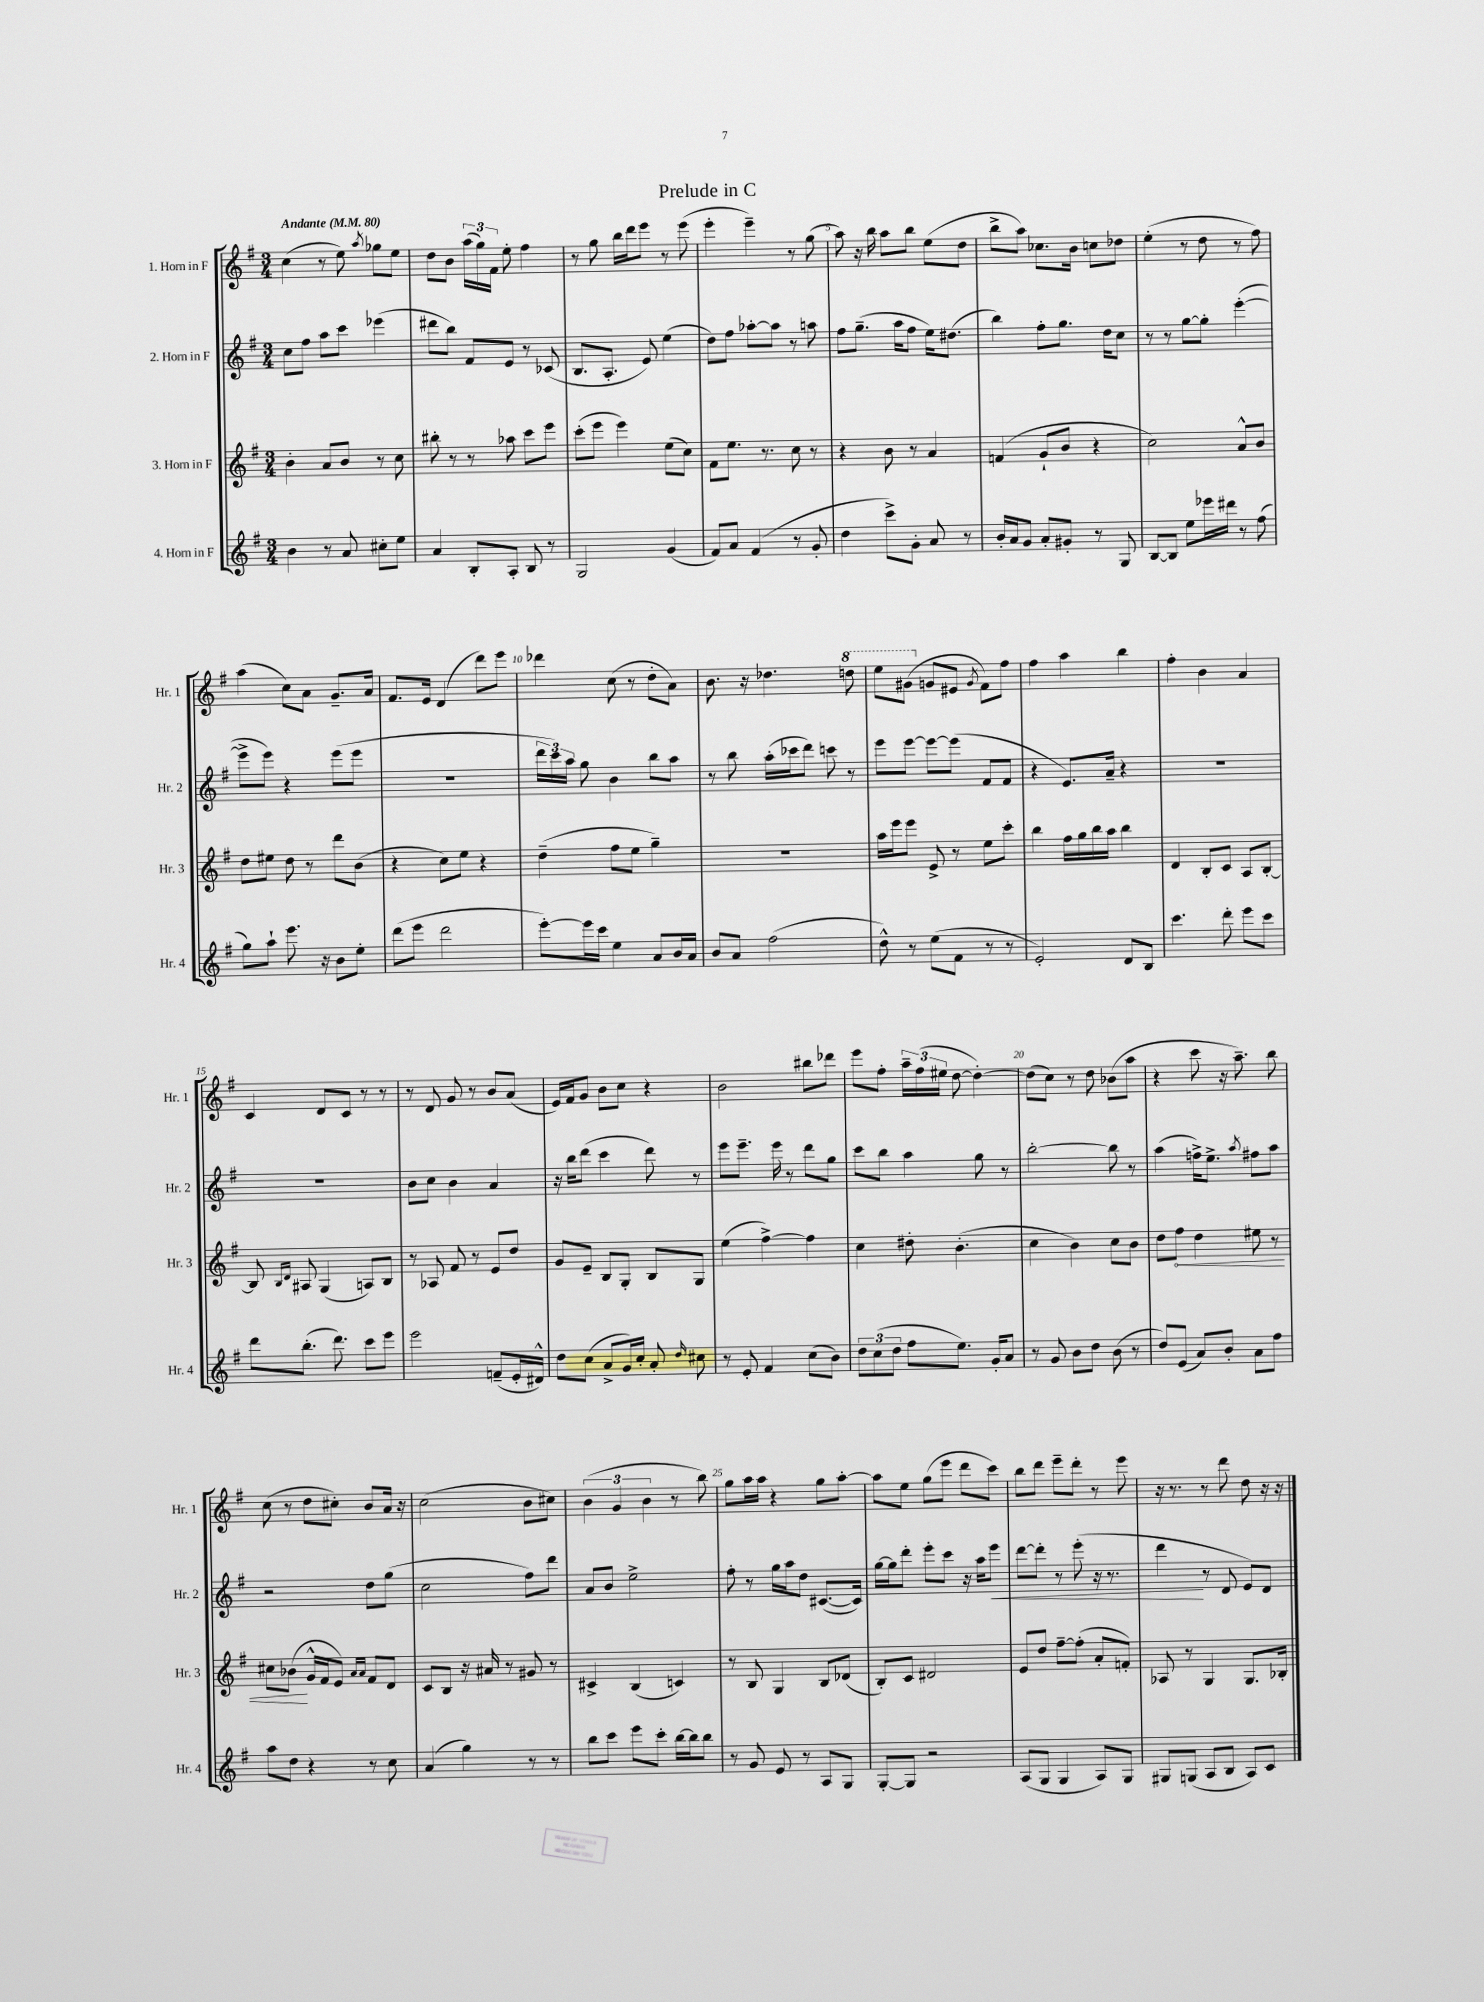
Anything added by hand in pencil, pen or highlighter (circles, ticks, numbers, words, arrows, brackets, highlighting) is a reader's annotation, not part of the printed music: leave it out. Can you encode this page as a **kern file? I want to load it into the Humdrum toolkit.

**kern	**kern	**dynam	**kern	**dynam	**kern
*part4	*part3	*part3	*part2	*part2	*part1
*staff4	*staff3	*staff3	*staff2	*staff2	*staff1
*I"4. Horn in F	*I"3. Horn in F	*	*I"2. Horn in F	*	*I"1. Horn in F
*I'Hr. 4	*I'Hr. 3	*	*I'Hr. 2	*	*I'Hr. 1
*clefG2	*clefG2	*	*clefG2	*	*clefG2
*k[f#]	*k[f#]	*	*k[f#]	*	*k[f#]
*M3/4	*M3/4	*	*M3/4	*	*M3/4
*MM80	*MM80	*	*MM80	*	*MM80
=1	=1	=1	=1	=1	=1
!	!	!	!	!	!LO:TX:a:B:t=Andante
4b\	4b'\	.	8cc\L	.	(4cc\
.	.	.	8ff#\J	.	.
8r	8a/L	.	8aa\L	.	8r
8a/	8b/J	.	8ccc\J	.	8ee\)
.	.	.	.	.	8qaa/
8cc#X'\L	8r	.	(4eee-X\	.	8gg-X\L
8ee\J	8cc\	.	.	.	8ee\J
=2	=2	=2	=2	=2	=2
4a/	8bb#X'\	.	8ddd#X\L	.	8dd\L
.	8r	.	8bb\J)	.	8b\J
8B'/L	8r	.	8f#/L	.	(24aa\LL
.	.	.	.	.	24gg\)
.	.	.	.	.	24f#\JJ
8A'/J	8aa-X\	.	8e/J	.	8ee'\
8B/	8ccc\L	.	8r	.	4ff#\
8r	8eee\J	.	(8c-X/	.	.
=3	=3	=3	=3	=3	=3
2G/	(8ccc'\L	.	8.B/L	.	8r
.	8eee\J	.	.	.	8gg\
.	.	.	8.A'/J	.	.
.	4eee\)	.	.	.	16bb\LL
.	.	.	.	.	16ddd\J
.	.	.	8e/)	.	8eee\J
(4g/	(8ee\L	.	(4ee\	.	8r
.	8cc\J)	.	.	.	(8eee\
=4	=4	=4	=4	=4	=4
8f#/L)	8f#\L	.	8dd\L)	.	4eee'\
8a/J	8.ee\J	.	8ff#\J	.	.
(4f#/	.	.	[8aa-X'\L	.	4eee~\)
.	8.r	.	.	.	.
.	.	.	8aa-\J]	.	.
8r	8cc\	.	8r	.	8r
8g'/	8r	.	8aan\	.	(8gg\
=5	=5	=5	=5	=5	=5
4dd\	4r	.	8ff#\L	.	8aa\)
.	.	.	(8.gg~\J	.	16r
.	.	.	.	.	16bb\
8ccc^\L)	8b\	.	.	.	8aa\L
.	.	.	16aa\KL	.	.
8g'\J	8r	.	8ff#\J	.	8bb\J
8a/	4a/	.	16ee\KL)	.	(8ee\L
.	.	.	(8.dd#X\J	.	.
8r	.	.	.	.	8dd\J
=6	=6	=6	=6	=6	=6
16b'/LL	(4fn/	.	4bb\)	.	8bb^\L
16a/J	.	.	.	.	.
8g/J	.	.	.	.	8aa\J)
8a'/L	8g`/L	.	8ff#'\L	.	8.cc-X\L
8g#X'/J	8b/J	.	8.gg\J	.	.
.	.	.	.	.	16b\Jk
8r	4r	.	.	.	8ccn\L
.	.	.	16dd\KL	.	.
8G/	.	.	8cc\J	.	8dd-X\J
=7	=7	=7	=7	=7	=7
[8B/L	2cc\)	.	8r	.	(4ee'\
8B/J]	.	.	8r	.	.
8ee\L	.	.	[8gg\L	.	8r
16eee-X\L	.	.	8gg'\J]	.	8dd\
16ddd#X\JJ	.	.	.	.	.
8r	8a^^/L	.	([4eee'\	.	8r
(8ff#\	8b/J	.	.	.	8ff#\)
!!LO:LB:g=z
=8	=8	=8	=8	=8	=8
8gg\L)	8dd\L	.	8eee^\L]	.	(4aa\
8aa`\J	8ee#X\J	.	8eee\J)	.	.
8.eee\	8dd\	.	4r	.	8cc\L)
.	8r	.	.	.	8a\J
16r	.	.	.	.	.
8b\L	8ddd\L	.	(8eee\L	.	8.g~/L
8ee'\J	(8b\J	.	8eee\J	.	.
.	.	.	.	.	16a/Jk
=9	=9	=9	=9	=9	=9
(8ddd\L	4r	.	2.r	.	8.f#/L
8eee\J	.	.	.	.	.
.	.	.	.	.	16e/Jk
2ddd\	8cc\L)	.	.	.	(4d/
.	8ee\J	.	.	.	.
.	4r	.	.	.	8ddd\L)
.	.	.	.	.	8eee\J
=10	=10	=10	=10	=10	=10
[8eee'\L)	(4dd~\	.	24ddd\LL	.	4ddd-X\
.	.	.	24ccc\)	.	.
.	.	.	24aa\JJ	.	.
16eee\L]	.	.	8gg\	.	.
16ccc\JJ	.	.	.	.	.
4ee\	8ff#\L	.	4b\	.	(8cc\
.	8ee\J	.	.	.	8r
8a/L	4gg~\)	.	8bb\L	.	8dd'\L
16b/L	.	.	8aa\J	.	8a\J)
16a/JJ	.	.	.	.	.
=11	=11	=11	=11	=11	=11
8b/L	2.r	.	8r	.	8.b\
8a/J	.	.	8bb\	.	.
.	.	.	.	.	16r
(2ff#\	.	.	(16aa'\LL	.	4.dd-X\
.	.	.	16ccc-X\J	.	.
.	.	.	8ddd\J)	.	.
.	.	.	8cccn\	.	.
*	*	*	*	*	*8va
.	.	.	8r	.	8dddn\
=12	=12	=12	=12	=12	=12
8dd^^\)	16aa\LL	.	8eee\L	.	8eee\L
.	16eee\J	.	.	.	.
8r	8eee\J	.	[8eee\J	.	(8gg#X\J
*	*	*	*	*	*X8va
(8ee\L	8e^/	.	8eee\L_	.	8gn/L
8f#\J	8r	.	(8eee\J]	.	8e#X/J
.	.	.	.	.	8qg/
8r	8ee\L	.	8f#/L	.	8f#\L)
8r	8ccc'\J	.	8f#/J	.	8ff#\J
=13	=13	=13	=13	=13	=13
2e'/)	4bb\	.	4r	.	4ff#\
.	16ff#\LL	.	8.e/L)	.	4aa\
.	16gg\	.	.	.	.
.	16bb\	.	.	.	.
.	16aa\JJ	.	16a~/Jk	.	.
8d/L	4bb\	.	4r	.	4bb\
8B/J	.	.	.	.	.
=14	=14	=14	=14	=14	=14
4.ccc\	4d/	.	2.r	.	4ff#'\
.	8B'/L	.	.	.	4b\
8ddd'\	8c/J	.	.	.	.
8eee\L	8A/L	.	.	.	4a/
8ccc\J	[8B'/J	.	.	.	.
!!LO:LB:g=z
=15	=15	=15	=15	=15	=15
8ddd\L	8B/]	.	2.r	.	4c/
.	16qqB/LL	.	.	.	.
.	16qqd/JJ	.	.	.	.
(8.bb'\J	8A#X/	.	.	.	.
.	(4G/	.	.	.	8d/L
8.ddd\)	.	.	.	.	.
.	.	.	.	.	8c/J
8ccc\L	8An/L)	.	.	.	8r
8eee\J	8B/J	.	.	.	8r
=16	=16	=16	=16	=16	=16
2eee\	8r	.	8b\L	.	8r
.	8A-X/	.	8cc\J	.	8d/
.	8f#/	.	4b\	.	8g/
.	8r	.	.	.	8r
(8fn~/L	8e/L	.	4a/	.	8b/L
16e'/L	8dd/J	.	.	.	(8a/J
16d#X^^/JJ)	.	.	.	.	.
=17	=17	=17	=17	=17	=17
8dd\L	8g/L	.	16r	.	16e/LL)
.	.	.	16bb\KL	.	16f#/J
(8cc\J	8e~/J	.	(8ddd\J	.	8g/J
8a^/L	8B/L	.	4ccc\	.	8b\L
16g/L)	8G'/J	.	.	.	8cc\J
16cc'/JJ	.	.	.	.	.
8a'/	8B/L	.	8ddd\)	.	4r
16qqdd/	.	.	.	.	.
8cc#X\	8G/J	.	8r	.	.
=18	=18	=18	=18	=18	=18
8r	(4ee\	.	8eee\L	.	2b\
8e'/	.	.	8.eee~\J	.	.
4f#/	[4ff#^\)	.	.	.	.
.	.	.	16eee\	.	.
.	.	.	8r	.	.
(8cc\L	4ff#\]	.	8ddd\L	.	8bb#X\L
8b\J)	.	.	8gg\J	.	8ddd-X\J
=19	=19	=19	=19	=19	=19
12dd\L	4cc\	.	8ccc\L	.	8eee\L
(12cc\	.	.	.	.	.
.	.	.	8bb\J	.	8ff#'\J
12dd\J	.	.	.	.	.
8ff#\L	8dd#X'\	.	4aa\	.	24aa~\LL
.	.	.	.	.	(24ff#\
.	.	.	.	.	24ee#X\JJ
8.ee\J)	(4.b'\	.	.	.	[8dd\
.	.	.	8gg\	.	4dd'\_)
16g'/KL	.	.	.	.	.
8a/J	.	.	8r	.	.
=20	=20	=20	=20	=20	=20
8r	4cc\	.	[2bb'\	.	(8dd\L]
8g/	.	.	.	.	8cc\J)
8b\L	4b\)	.	.	.	8r
8dd\J	.	.	.	.	8dd\
(8b\	8cc\L	.	8bb\]	.	(8b-X\L
8r	8b\J	.	8r	.	8aa\J
=21	=21	=21	=21	=21	=21
8dd/L)	8dd\L	.	(4aa\	.	4r
!	!	!LO:HP:b	!	!	!
(8e/J	8ff#\J	<	.	.	.
8a/L)	4dd\	.	16ffn^\KL)	.	8ccc\
.	.	.	8.ee^\J	.	.
8b'/J	.	.	.	.	16r
.	.	.	.	.	8.aa~\)
.	.	.	8qaa/	.	.
8a\L	8ee#X\	.	8ff#X\L	.	.
8ff#\J	8r	.	8aa\J	.	8bb\
!!LO:LB:g=z
=22	=22	=22	=22	=22	=22
8aa\L	8cc#X\L	.	2r	.	(8cc\
8dd\J	(8b-X\J	.	.	.	8r
4r	16g^^/LL	[	.	.	8dd\L
.	16f#/J	.	.	.	.
.	8e/J)	.	.	.	8cc#X'\J)
.	16qqa/LL	.	.	.	.
.	16qqa/JJ	.	.	.	.
8r	8f#/L	.	8dd\L	.	8b/L
8cc\	8d/J	.	(8gg\J	.	16a/Jk
.	.	.	.	.	16r
=23	=23	=23	=23	=23	=23
(4a/	8c/L	.	2cc\	.	(2cc\
.	8B/J	.	.	.	.
4gg\)	16r	.	.	.	.
.	16a#X/	.	.	.	.
.	8r	.	.	.	.
8r	8g#X/	.	8ff#\L)	.	8b\L
8r	8r	.	8ddd\J	.	8cc#X\J)
=24	=24	=24	=24	=24	=24
8bb\L	4c#X^/	.	8a/L	.	(6b\
8ccc\J	.	.	8b/J	.	.
.	.	.	.	.	6g/
8eee\L	(4B/	.	2ee^\	.	.
.	.	.	.	.	6b\
8ccc'\J	.	.	.	.	.
[16bb\LL	4cn/)	.	.	.	8r
16bb\J]	.	.	.	.	.
8bb\J	.	.	.	.	8bb\)
=25	=25	=25	=25	=25	=25
8r	8r	.	8ff#'\	.	8gg\L
8g/	8B/	.	8r	.	16aa\L
.	.	.	.	.	16aa\JJ
8e/	4G/	.	16gg\LL	.	4r
.	.	.	16aa\J	.	.
8r	.	.	8dd\J	.	.
8A/L	8B/L	.	([8.c#X/L	.	8gg\L
8G/J	(8d-X/J	.	.	.	[8aa'\J
.	.	.	16c#/Jk])	.	.
=26	=26	=26	=26	=26	=26
[8G'/L	8B'/L)	.	[16gg\LL	.	8aa\L]
.	.	.	16gg\J]	.	.
8G/J]	8c/J	.	8ddd'\J	.	8ee\J
2r	2d#X/	.	8eee'\L	.	(8gg\L
.	.	.	8ccc\J	.	8eee\J
.	.	.	16r	.	8ddd\L
.	.	.	16aa\KL	.	.
!	!	!	!	!LO:HP:b	!
.	.	.	8eee\J	<	8ccc\J)
=27	=27	=27	=27	=27	=27
(8A/L	8e/L	.	[8ddd\L	.	8bb\L
8G/J	8dd/J	.	8ddd'\J]	.	8ddd\J
4G/	[8ff#~\L	.	8r	.	8eee~\L
.	(8ff#'\J]	.	(8eee'\	.	8ddd'\J
8A/L)	8a'/L	.	16r	.	8r
.	.	.	8.r	.	.
8G/J	8fn'/J)	.	.	.	8eee\
=28	=28	=28	=28	=28	=28
8G#X/L	8A-X/	.	4ddd\	.	16r
.	.	.	.	.	8.r
(8Gn/J	8r	.	.	.	.
8A/L	4G/	.	8r	[	8r
8B/J	.	.	8d/	.	8ddd\
8A/L)	8.G/L	.	8e/L)	.	8dd\
8c/J	.	.	8d/J	.	16r
.	16B-X'/Jk	.	.	.	16r
==	==	==	==	==	==
*-	*-	*-	*-	*-	*-
